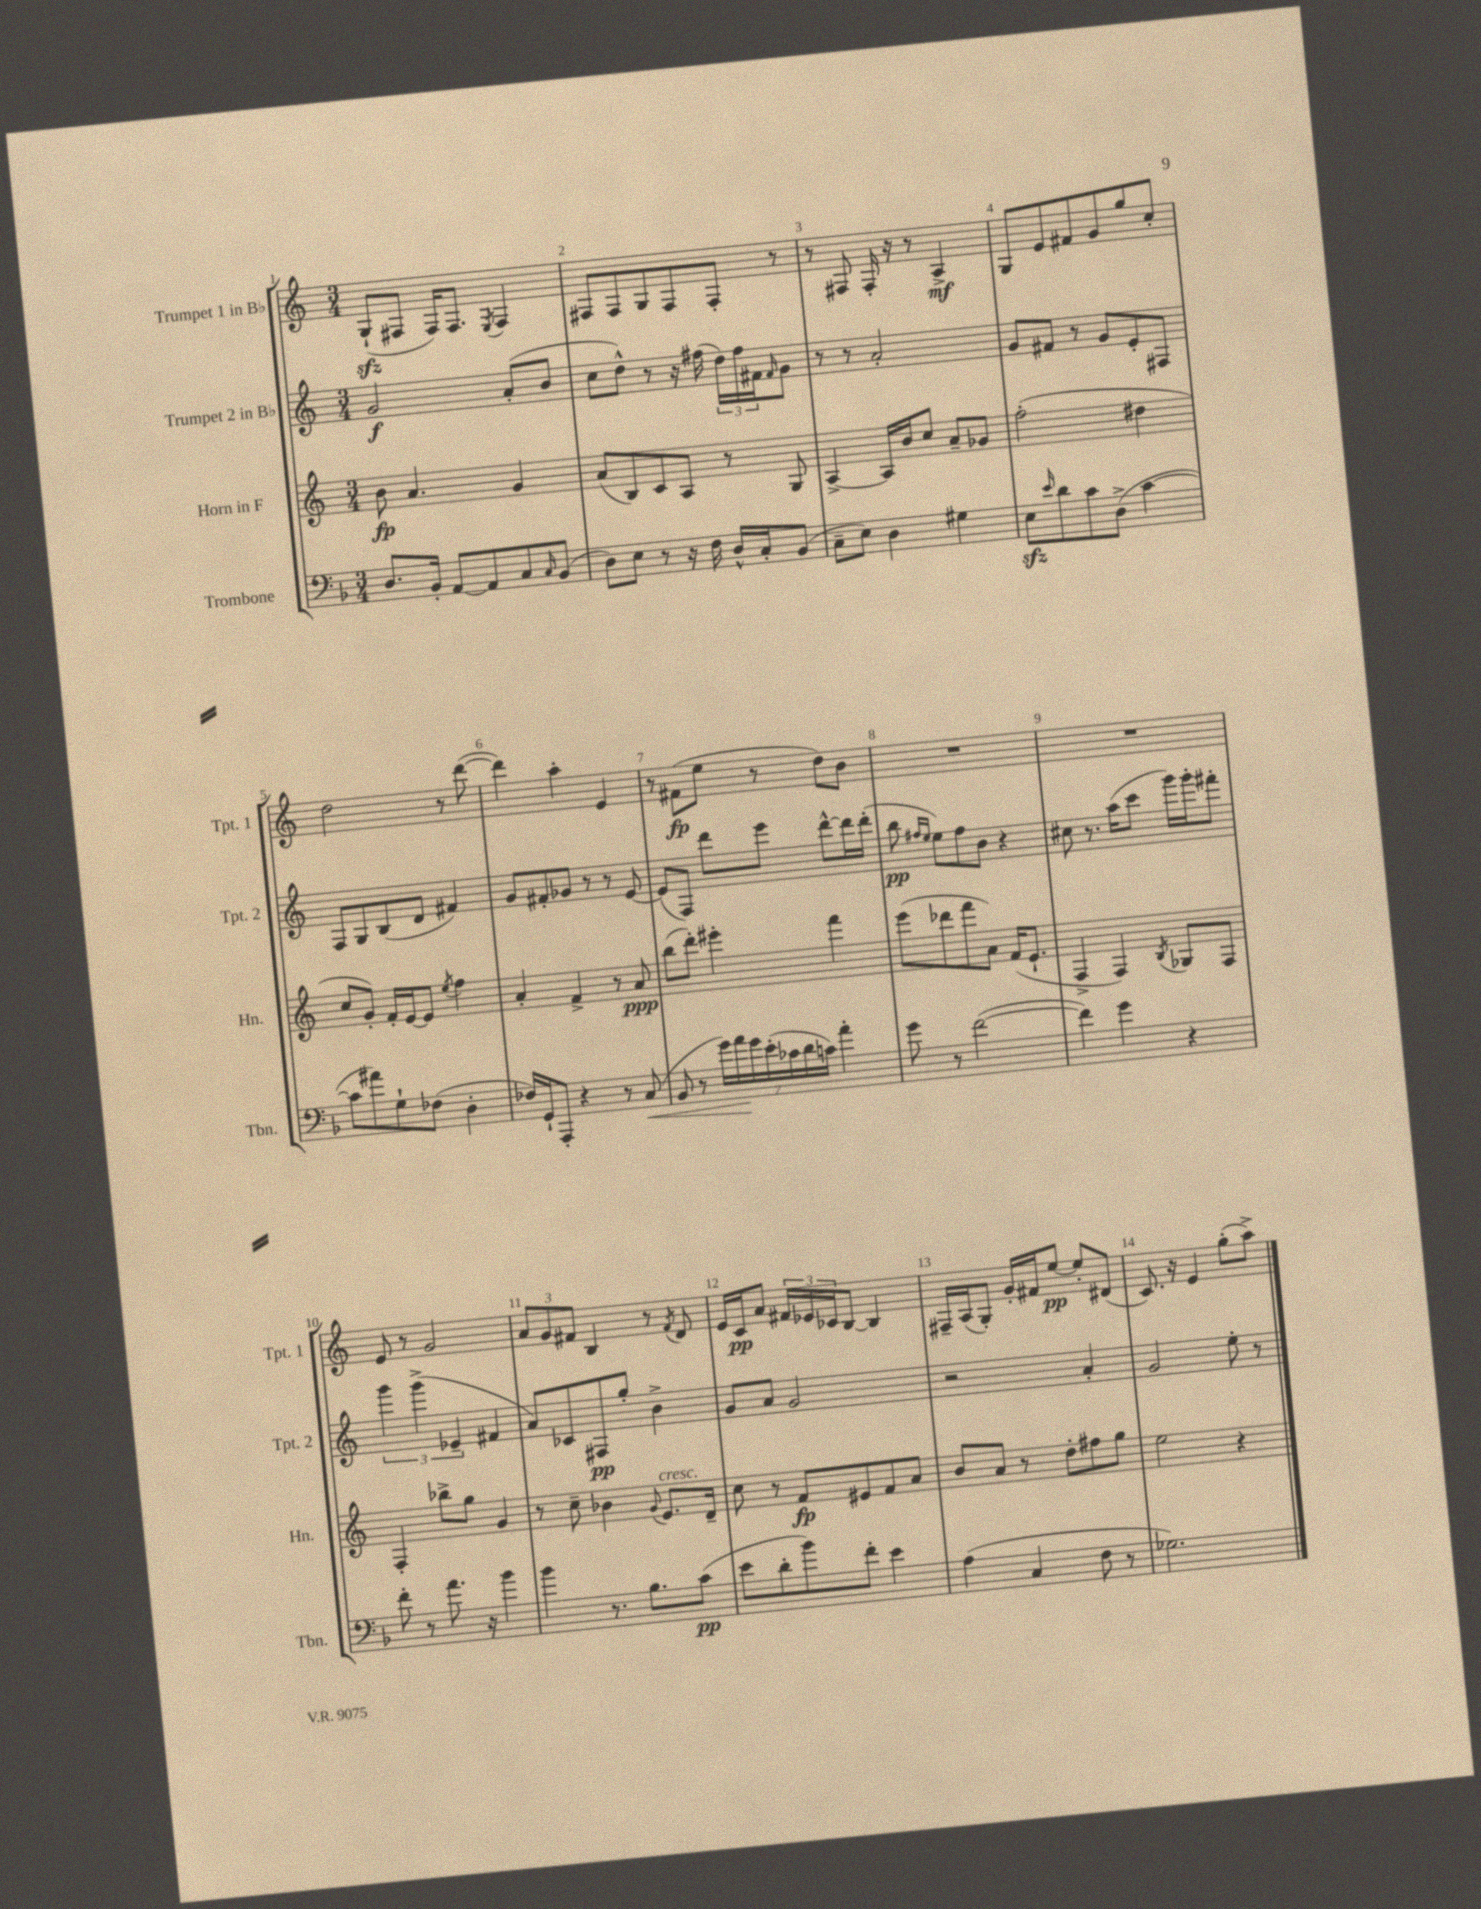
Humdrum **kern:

**kern	**kern	**kern	**kern
*staff4	*staff3	*staff2	*staff1
*clefF4	*clefG2	*clefG2	*clefG2
*k[b-]	*k[]	*k[]	*k[]
*M3/4	*M3/4	*M3/4	*M3/4
8.D	8b	2g	(8G`
.	4.a	.	8F#
16BB-'	.	.	.
[8AA	.	.	16F#)
.	.	.	8.F#
8AA]	.	.	.
.	.	.	8qE
8C	4g	(8a'	4F#
16qqC	.	.	.
(8BB-	.	8b	.
=	=	=	=
8D)	(8a	8cc	8F#
8E	8B)	8dd^^)	8F#
8r	8c	8r	8G
16r	8A	16r	8F#
16F	.	(16ff#	.
16D^^	8r	24dd)	8F#'
.	.	24ff#	.
16C'	.	.	.
.	.	24f#	.
.	.	16qqf#	.
(8BB-	8G	8g	8r
=	=	=	=
8C~	[4A^	8r	8r
8E)	.	8r	8F#
4D	16A]	2a'	16F#'
.	16b	.	16r
.	8cc	.	8r
4G#	8a~	.	4A^
.	8g-	.	.
=	=	=	=
8E	(2ff'	8g	8G
16qqe	.	.	.
8d	.	8f#	8e
8c	.	8r	8f#
(8D^	.	8g	8g
[4c	4dd#	8e'	8gg
.	.	8F#	8cc'
=	=	=	=
8c]	8cc	8F	2dd
8a#)	8g')	8G	.
8G`	16f'	(8B	.
.	[16e	.	.
(8F-	8e]	8d	.
.	8qee	.	.
4D'	4ff	4f#)	8r
.	.	.	([8ddd
=	=	=	=
16F-)	4a'	8g	4ddd])
16GG`	.	.	.
8AAA'	.	8f#'	.
4r	4f^	8g-	4aa'
.	.	8r	.
8r	8r	8r	4e
(8C	8a	[8e	.
=	=	=	=
8BB-	(8bb	(8e]	8r
8r	8ddd')	8F)	(8f#
28g)	4eee#'	8ddd	8ee
28a	.	.	.
28g	.	.	.
(28e'	.	.	.
.	.	8eee	8r
28c-	.	.	.
28d	.	.	.
28c)	.	.	.
4a'	4fff	[8ddd^^	8dd)
.	.	16ddd]	8b
.	.	(16ddd'	.
=	=	=	=
8g	(8eee	8bb	2.r
.	.	16qqff#	.
.	.	16qqee	.
8r	8ddd-	8ee)	.
([2f	8fff	8ff#	.
.	8a)	8b	.
.	(16f	4r	.
.	8.e`	.	.
=	=	=	=
4f])	4F^	8cc#	2.r
.	.	8.r	.
4g	4F)	.	.
.	.	(16aa	.
.	.	8ccc	.
.	8qB	.	.
4r	8G-	16ggg)	.
.	.	16ggg'	.
.	8F	8fff#'	.
=	=	=	=
8f'	4F'	6ggg	8e
8r	.	.	8r
.	.	(6ggg^	.
8.a	8bb-^	.	2g
.	.	6e-~	.
.	8gg	.	.
16r	.	.	.
4b-	4g	4f#	.
=	=	=	=
4b-	8r	8a)	12a
.	.	.	12g
.	8cc~	8c-	.
.	.	.	12f#
8.r	4b-	8F#	4B
.	.	8gg'	.
8.B-	.	.	.
.	8qqg	.	.
.	8.e	4b^	8r
.	.	.	8qf#
(8c	.	.	8d
.	16d~	.	.
=	=	=	=
8e	8cc	8g	16e
.	.	.	16c
8d'	8r	8a	8a
8b-)	8f	2g	24f#
.	.	.	24e-
.	.	.	24c-
8f'	8e#	.	[8B
4e	8f	.	4B]
.	8a	.	.
=	=	=	=
(4A	8b	2r	16F#~
.	.	.	(16A
.	8a	.	8G')
4C	8r	.	16g'
.	.	.	16f#
.	8dd'	.	[8ee
8F	8ff#	4a'	8ee']
8r	8gg	.	(8d#
=	=	=	=
2.G-)	2ee	2g	8.c)
.	.	.	16r
.	.	.	4e
.	4r	8ee'	(8gg'
.	.	8r	8aa^)
==	==	==	==
*-	*-	*-	*-
